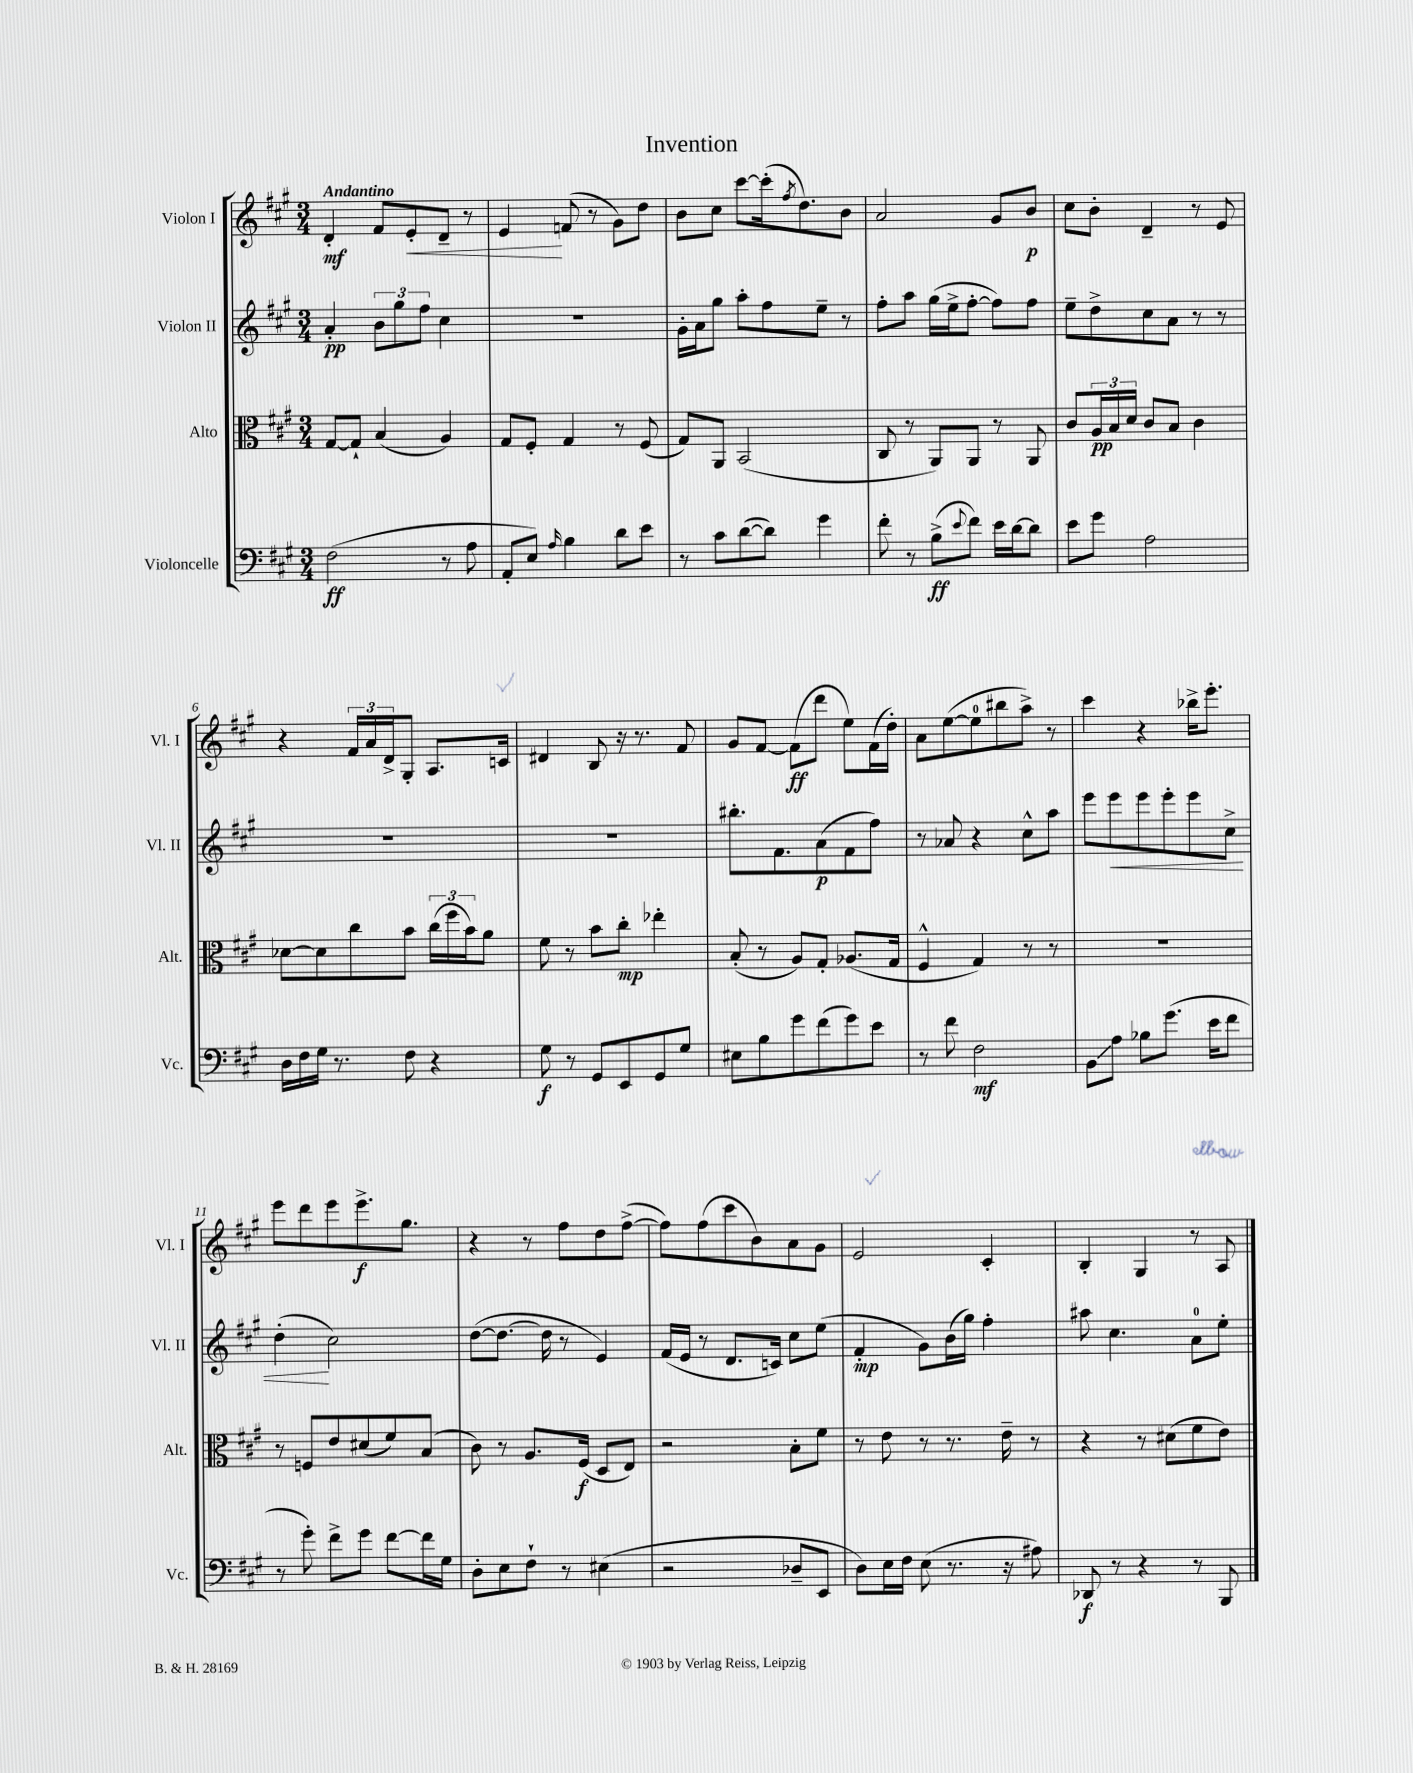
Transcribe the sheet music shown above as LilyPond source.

\header { title = "Invention" }
<<
\new StaffGroup <<
\new Staff = "s0" \with { instrumentName = "Violon I" shortInstrumentName = "Vl. I" } {
    \clef treble \key a \major \numericTimeSignature \time 3/4 \tempo "Andantino"
    d'4-.\mf fis'8 e'8-.\< d'8-- r8 |
    e'4\! f'8( r8 gis'8) d''8 |
    b'8 cis''8 cis'''8~ cis'''16-.( \acciaccatura { fis''8 } d''8.) b'8 |
    a'2 gis'8 b'8\p |
    cis''8 b'8-. d'4-- r8 e'8 |
    r4 \tuplet 3/2 { fis'16 a'16 d'16-> } gis8-. a8. c'16 |
    dis'4 b8 r16 r8. fis'8 |
    gis'8 fis'8~ fis'8\ff( d'''8 e''8) fis'16( d''16-.) |
    a'8 e''8~( e''8-0 bis''8 a''8->) r8 |
    cis'''4 r4 bes''16-> e'''8.-. |
    e'''8 d'''8 e'''8 e'''8.->\f gis''8. |
    r4 r8 fis''8 d''8 fis''8~->( |
    fis''8) fis''8( cis'''8 b'8) a'8 gis'8 |
    e'2 cis'4-. |
    b4-. gis4 r8 a8 \bar "|." |
}
\new Staff = "s1" \with { instrumentName = "Violon II" shortInstrumentName = "Vl. II" } {
    \clef treble \key a \major \numericTimeSignature \time 3/4
    a'4-.\pp \tuplet 3/2 { b'8 gis''8 fis''8 } cis''4 |
    R2. |
    gis'16-. a'16 gis''8 a''8-. fis''8 e''8-- r8 |
    fis''8-. a''8 gis''16( e''16-> fis''8~-. fis''8) fis''8 |
    e''8-- d''8-> cis''8 a'8 r8 r8 |
    R2. |
    R2. |
    bis''8.-. fis'8. a'8\p( fis'8 fis''8) |
    r8 aes'8 r4 cis''8-^ a''8 |
    e'''8 e'''8\< e'''8 e'''8-. e'''8 cis''8-> |
    d''4-.\!( cis''2) |
    d''8~( d''8.~ d''16 r8 e'4) |
    fis'16( e'16 r8 d'8. c'16) cis''8 e''8( |
    fis'4-.\mp gis'8) b'16( gis''16) fis''4-. |
    ais''8 cis''4. a'8-0 e''8-. \bar "|." |
}
\new Staff = "s2" \with { instrumentName = "Alto" shortInstrumentName = "Alt." } {
    \clef alto \key a \major \numericTimeSignature \time 3/4
    gis8~ gis8-! b4( a4) |
    gis8 fis8-. gis4 r8 fis8( |
    gis8) a,8 b,2( |
    cis8 r8 a,8) a,8 r8 a,8 |
    cis'8 \tuplet 3/2 { a16\pp b16 d'16 } cis'8 b8 cis'4 |
    des'8~ des'8 cis''8 b'8 \tuplet 3/2 { cis''16( fis''16 b'16) } a'8 |
    fis'8 r8 b'8 cis''8-.\mp ees''4-. |
    b8-.( r8 a8) gis8-. aes8.( gis16 |
    fis4-^ gis4) r8 r8 |
    R2. |
    r8 f8 e'8 dis'8( fis'8) b8( |
    cis'8) r8 a8. fis16\f( d8 e8) |
    r2 b8-. fis'8 |
    r8 e'8 r8 r8. e'16-- r8 |
    r4 r8 dis'8( fis'8 e'8) \bar "|." |
}
\new Staff = "s3" \with { instrumentName = "Violoncelle" shortInstrumentName = "Vc." } {
    \clef bass \key a \major \numericTimeSignature \time 3/4
    fis2\ff( r8 a8 |
    a,8-. e8) \grace { a16 } b4 d'8 e'8 |
    r8 cis'8 d'8~( d'8) gis'4 |
    fis'8-. r8 b8->\ff( \appoggiatura { e'8 } fis'8) e'16 d'16~ d'8 |
    e'8 gis'8 a2 |
    d16 fis16 gis16 r8. fis8 r4 |
    gis8\f r8 gis,8 e,8 gis,8 gis8 |
    eis8 b8 gis'8 fis'8( gis'8) e'8 |
    r8 fis'8 fis2\mf |
    b,8\glissando a8 bes8 gis'8.( e'16 fis'8 |
    r8 gis'8-.) fis'8-> gis'8 fis'8~ fis'16 gis16 |
    d8-. e8 fis8-! r8 eis4( |
    r2 des8-- e,8 |
    d8) e16 fis16 e8( r8. r16 ais8) |
    des,8\f r8 r4 r8 b,,8 \bar "|." |
}
>>
>>
